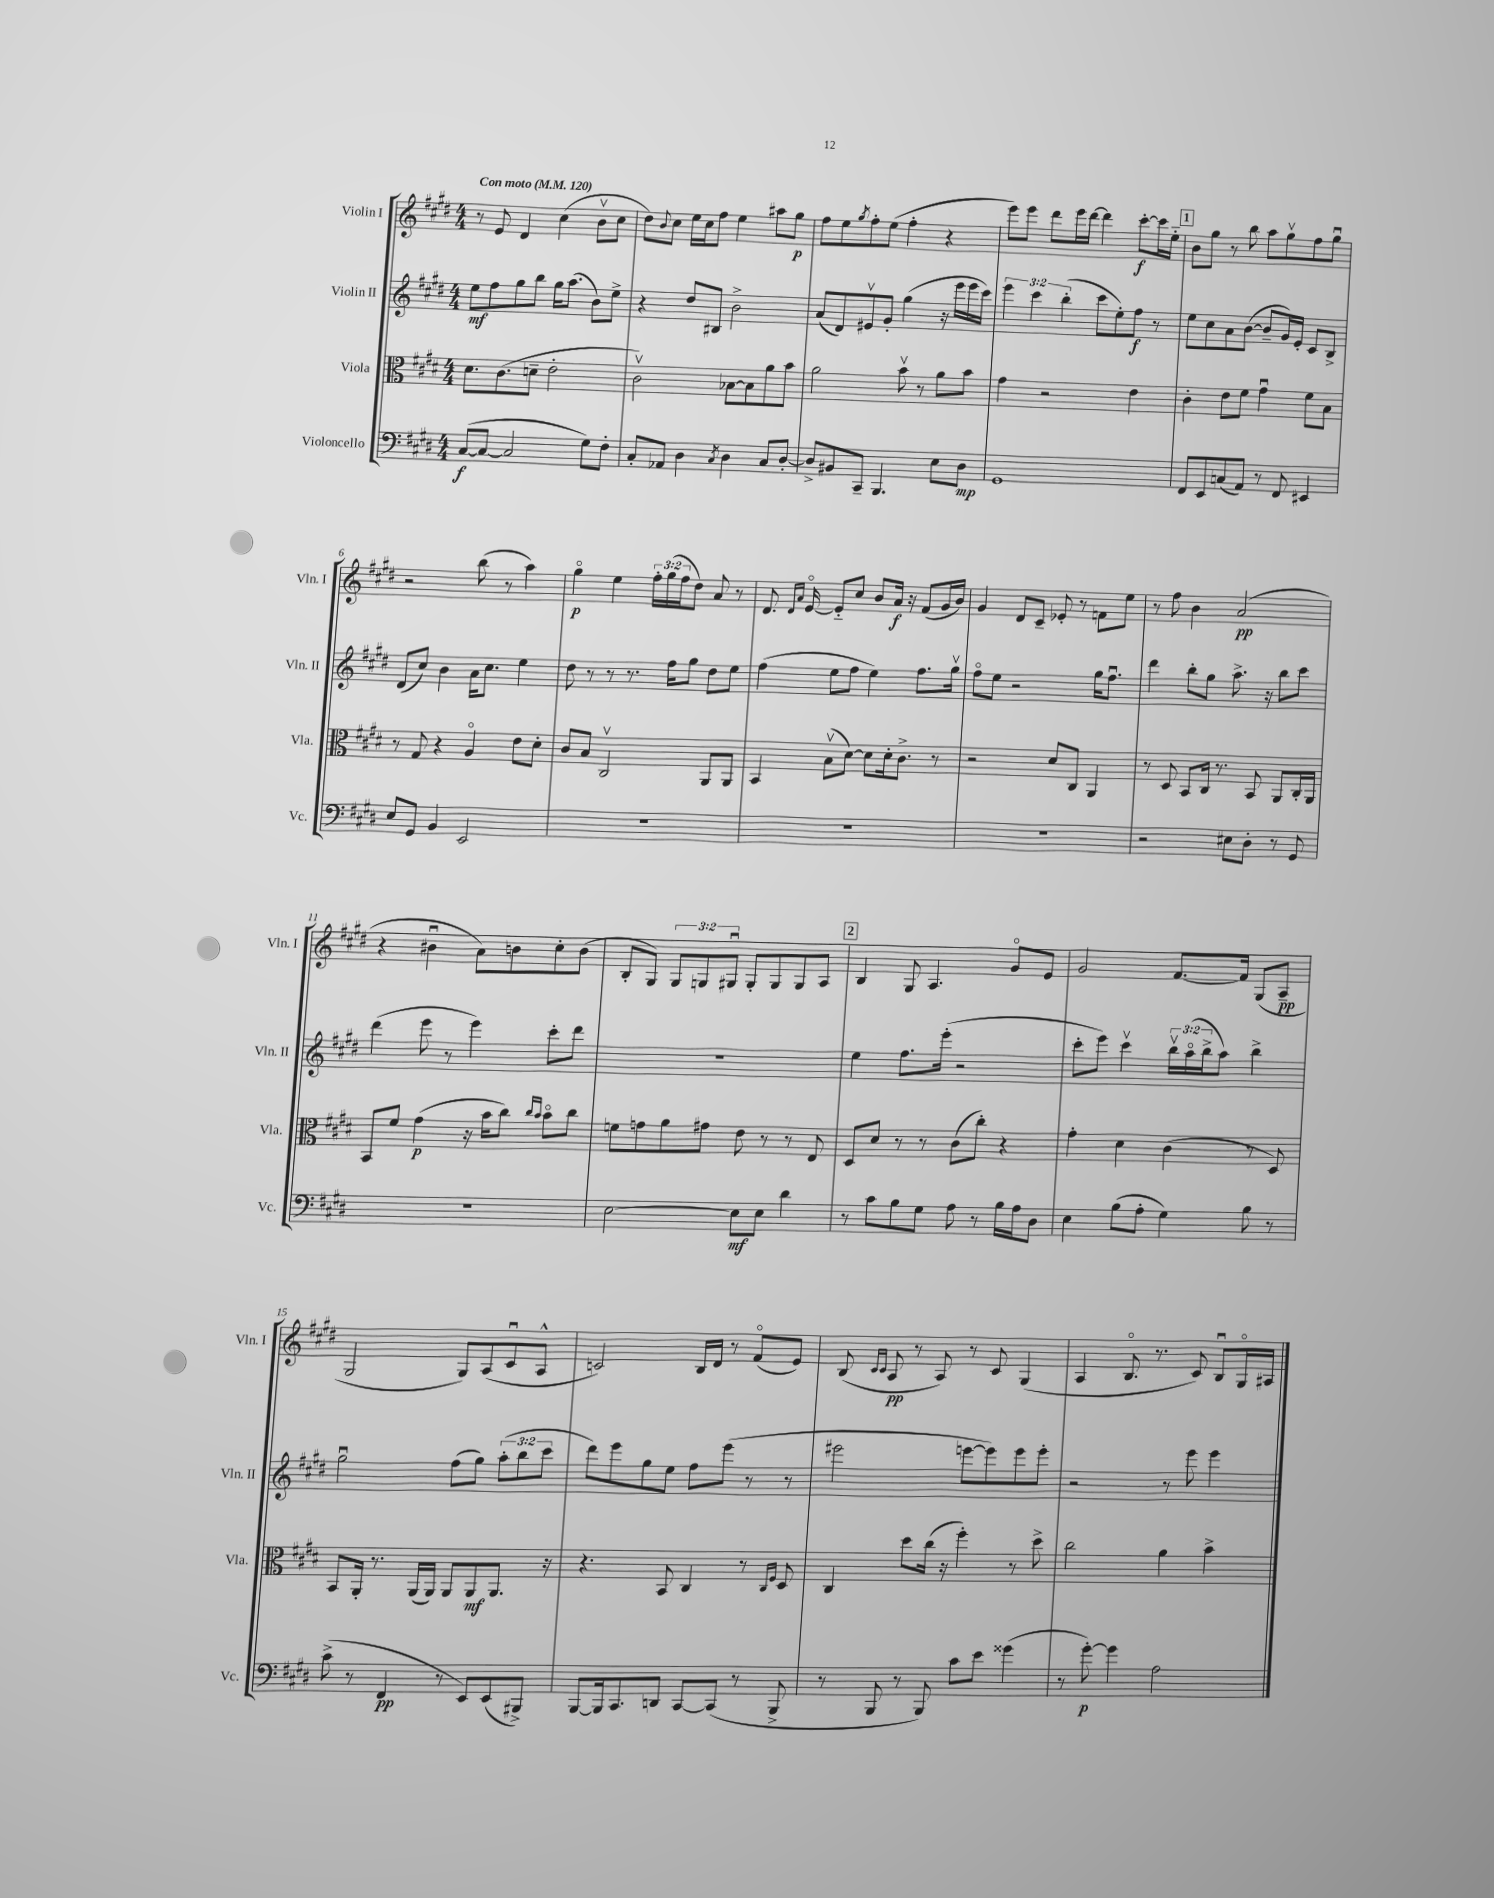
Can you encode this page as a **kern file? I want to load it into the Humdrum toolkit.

**kern	**dynam	**kern	**dynam	**kern	**dynam	**kern	**dynam
*part4	*part4	*part3	*part3	*part2	*part2	*part1	*part1
*staff4	*staff4	*staff3	*staff3	*staff2	*staff2	*staff1	*staff1
*I"Violoncello	*	*I"Viola	*	*I"Violin II	*	*I"Violin I	*
*I'Vc.	*	*I'Vla.	*	*I'Vln. II	*	*I'Vln. I	*
*clefF4	*	*clefC3	*	*clefG2	*	*clefG2	*
*k[f#c#g#d#]	*	*k[f#c#g#d#]	*	*k[f#c#g#d#]	*	*k[f#c#g#d#]	*
*M4/4	*	*M4/4	*	*M4/4	*	*M4/4	*
*MM120	*	*MM120	*	*MM120	*	*MM120	*
=1	=1	=1	=1	=1	=1	=1	=1
!	!	!	!	!	!	!LO:TX:a:B:t=Con moto	!
([8C#/L	f	8.d#\L	.	8ee\L	mf	8r	.
8C#/J_	.	.	.	8ff#\	.	8e/	.
.	.	(8.c#\	.	.	.	.	.
2C#/]	.	.	.	8gg#\	.	4d#/	.
.	.	8dn~\J	.	8bb\J	.	.	.
.	.	2e'\	.	16gg#\KL	.	(4cc#\	.
.	.	.	.	(8.aa\J	.	.	.
8G#\L)	.	.	.	8b\L)	.	8bv\L	.
8F#'\J	.	.	.	8ee^\J	.	8cc#\J	.
=2	=2	=2	=2	=2	=2	=2	=2
8C#'/L	.	2c#v\)	.	4r	.	8dd#\L)	.
.	.	.	.	.	.	8qqb/	.
8AA-X/J	.	.	.	.	.	8cc#\J	.
4D#\	.	.	.	8dd#/L	.	16ee\LL	.
.	.	.	.	.	.	16cc#\J	.
.	.	.	.	8B#X/J	.	8ff#\J	.
8qC#/	.	.	.	.	.	.	.
4D#\	.	[8B-X\L	.	2b^\	.	4ee\	.
.	.	8B-\]	.	.	.	.	.
8C#/L	.	8a\	.	.	.	8aa#X\L	.
[8D#'/J	.	8b\J	.	.	.	8gg#\J	p
=3	=3	=3	=3	=3	=3	=3	=3
8D#^/L]	.	2a\	.	(8a/L	.	8ff#\L	.
8BB#X/	.	.	.	8d#/)	.	8ee\	.
.	.	.	.	.	.	8qgg#/	.
8CC#~/J	.	.	.	8e#Xv/	.	8ff#'\	.
4.BBB/	.	.	.	8g#'/J	.	(8ee\J	.
.	.	8bv\	.	(4gg#\	.	4ff#'\	.
.	.	8r	.	.	.	.	.
8E\L	.	8a\L	.	16r	.	4r	.
.	.	.	.	16eee\LL	.	.	.
8D#\J	mp	8b\J	.	16eee\	.	.	.
.	.	.	.	16ccc#\JJ)	.	.	.
=4	=4	=4	=4	=4	=4	=4	=4
1GG#	.	4g#\	.	6eee\	.	8eee\L)	.
.	.	.	.	.	.	8eee\J	.
.	.	.	.	6ccc#\	.	.	.
.	.	2r	.	.	.	8ddd#\L	.
.	.	.	.	(6bb'\	.	.	.
.	.	.	.	.	.	16eee\L	.
.	.	.	.	.	.	[16ddd#\JJ	.
.	.	.	.	8ccc#\L	.	4ddd#\]	.
.	.	.	.	8ee'\)	.	.	.
.	.	4e\	.	8ff#\J	f	[8ccc#'\L	f
.	.	.	.	8r	.	16ccc#\L]	.
.	.	.	.	.	.	16ee\JJ	.
!!LO:REH:place=s1:t=1
=5	=5	=5	=5	=5	=5	=5	=5
8FF#/L	.	4c#'\	.	8ee\L	.	8b\L	.
8EE/	.	.	.	8cc#\	.	8gg#\J	.
(8Cn/	.	8e\L	.	8a\	.	8r	.
8AA/J)	.	8f#\J	.	([8b\J	.	8bb\	.
8r	.	4g#u\	.	8b~/L]	.	8aa\L	.
8FF#/	.	.	.	16g#/L)	.	8gg#v\	.
.	.	.	.	16e'/JJ	.	.	.
4EE#X/	.	8f#\L	.	8c#/L	.	8ff#\	.
.	.	8B\J	.	8B^/J	.	8gg#u\J	.
!!LO:LB:g=z
=6	=6	=6	=6	=6	=6	=6	=6
8E/L	.	8r	.	(8d#/L	.	2r	.
8GG#/J	.	8G#/	.	8cc#/J)	.	.	.
4BB/	.	4r	.	4b\	.	.	.
2EE/	.	4A/	.	16a\KL	.	(8bb\	.
.	.	.	.	8.cc#\J	.	.	.
.	.	.	.	.	.	8r	.
.	.	8e\L	.	4ee\	.	4aa\)	.
.	.	8d#'\J	.	.	.	.	.
=7	=7	=7	=7	=7	=7	=7	=7
1r	.	8c#/L	.	8dd#\	.	4gg#\	p
.	.	8B/J	.	8r	.	.	.
.	.	2C#v/	.	8r	.	4ee\	.
.	.	.	.	8.r	.	.	.
.	.	.	.	.	.	24ff#'\LL	.
.	.	.	.	.	.	(24gg#\	.
.	.	.	.	16ff#\KL	.	.	.
.	.	.	.	.	.	24ff#\J	.
.	.	.	.	8gg#\J	.	8dd#\J)	.
.	.	8AA/L	.	8dd#\L	.	8a/	.
.	.	8AA/J	.	8ee\J	.	8r	.
=8	=8	=8	=8	=8	=8	=8	=8
1r	.	4BB/	.	(4ff#\	.	8.d#/	.
.	.	.	.	.	.	16qqd#/LL	.
.	.	.	.	.	.	16qqa/JJ	.
.	.	.	.	.	.	[16e/	.
.	.	(8Bv\L	.	8ee\L	.	8e/L]	.
.	.	[8d#\J)	.	8ff#\J	.	8cc#/J	.
.	.	8d#\L]	.	4ee\)	.	8b/L	.
.	.	16d#'\k	.	.	.	16a/Jk	f
.	.	8.c#^\J	.	.	.	16r	.
.	.	.	.	8.ff#\L	.	(8f#/L	.
.	.	8r	.	.	.	16g#/L	.
.	.	.	.	16gg#v\Jk	.	16b/JJ)	.
=9	=9	=9	=9	=9	=9	=9	=9
1r	.	2r	.	8ff#\L	.	4g#/	.
.	.	.	.	8ee\J	.	.	.
.	.	.	.	2r	.	8d#/L	.
.	.	.	.	.	.	8c#~/J	.
.	.	8d#/L	.	.	.	8e-X'/	.
.	.	8C#/J	.	.	.	8r	.
.	.	4AA/	.	16gg#\KL	.	8fn\L	.
.	.	.	.	8.ff#u\J	.	.	.
.	.	.	.	.	.	8ee\J	.
=10	=10	=10	=10	=10	=10	=10	=10
2r	.	8r	.	4ddd#\	.	8r	.
.	.	8D#/	.	.	.	8ff#\	.
.	.	8BB/L	.	8bb'\L	.	4b\	.
.	.	16C#/Jk	.	8gg#\J	.	.	.
.	.	8.r	.	.	.	.	.
8E#X\L	.	.	.	8.aa^\	.	(2a/	pp
8D#'\J	.	8BB/	.	.	.	.	.
.	.	.	.	16r	.	.	.
8r	.	8AA/L	.	8bb\L	.	.	.
8GG#/	.	16C#'/L	.	8ccc#\J	.	.	.
.	.	16AA/JJ	.	.	.	.	.
!!LO:LB:g=z
=11	=11	=11	=11	=11	=11	=11	=11
1r	.	8BB/L	.	(4ddd#\	.	4r	.
.	.	8f#/J	.	.	.	.	.
.	.	(4g#\	p	8eee\	.	4b#Xu\	.
.	.	.	.	8r	.	.	.
.	.	16r	.	4eee\)	.	8a\L)	.
.	.	16b\KL	.	.	.	.	.
.	.	8cc#\J)	.	.	.	8bn\	.
.	.	16qqcc#/LL	.	.	.	.	.
.	.	16qqb/JJ	.	.	.	.	.
.	.	8b\L	.	8ccc#'\L	.	8cc#'\	.
.	.	8cc#\J	.	8ddd#\J	.	(8b\J	.
=12	=12	=12	=12	=12	=12	=12	=12
[2E\	.	8fn\L	.	1r	.	8B'/L	.
.	.	8gn\	.	.	.	8G#/J)	.
.	.	8a\	.	.	.	12G#/L	.
.	.	.	.	.	.	12Gn/	.
.	.	8g#X\J	.	.	.	.	.
.	.	.	.	.	.	12G#Xu/J	.
8E\L]	mf	8e\	.	.	.	8G#'/L	.
8E\J	.	8r	.	.	.	8G#/	.
4d#\	.	8r	.	.	.	8G#/	.
.	.	8E/	.	.	.	8A/J	.
!!LO:REH:place=s1:t=2
=13	=13	=13	=13	=13	=13	=13	=13
8r	.	8D#/L	.	4ee\	.	4B/	.
8c#\L	.	8d#/J	.	.	.	.	.
8B\	.	8r	.	8.ff#\L	.	8G#/	.
8G#\J	.	8r	.	.	.	4.A/	.
.	.	.	.	(16eee'\Jk	.	.	.
8A\	.	(8c#\L	.	2r	.	.	.
8r	.	8cc#'\J)	.	.	.	.	.
16B\LL	.	4r	.	.	.	8g#/L	.
16A\J	.	.	.	.	.	.	.
8D#\J	.	.	.	.	.	8e/J	.
=14	=14	=14	=14	=14	=14	=14	=14
4E\	.	4g#'\	.	8ccc#'\L	.	2g#/	.
.	.	.	.	8eee\J)	.	.	.
(8B\L	.	4d#\	.	4ccc#v\	.	.	.
8A'\J	.	.	.	.	.	.	.
4G#\)	.	(4c#\	.	24bbv\LL	.	[8.f#/L	.
.	.	.	.	(24aa\	.	.	.
.	.	.	.	24bb^\J	.	.	.
.	.	.	.	8aa\J)	.	.	.
.	.	.	.	.	.	16f#/Jk]	.
8B\	.	8r	.	4bb^\	.	(8G#/L	.
8r	.	8D#/)	.	.	.	8A~/J	pp
!!LO:LB:g=z
=15	=15	=15	=15	=15	=15	=15	=15
(8c#^\	.	8BB/L	.	2gg#u\	.	2G#/	.
8r	.	16AA'/Jk	.	.	.	.	.
.	.	8.r	.	.	.	.	.
4FF#/	pp	.	.	.	.	.	.
.	.	(16AA/LL	.	.	.	.	.
.	.	16AA/JJ)	.	.	.	.	.
8r	.	8AA/L	.	(8ff#\L	.	8G#/L)	.
8EE/L)	.	8AA/	mf	8gg#\J)	.	(8A/	.
(8EE/	.	8.AA/J	.	(12aa'\L	.	8c#u/	.
.	.	.	.	12bb\	.	.	.
8BBB#X^/J)	.	.	.	.	.	8A^^/J	.
.	.	.	.	12ccc#\J	.	.	.
.	.	16r	.	.	.	.	.
=16	=16	=16	=16	=16	=16	=16	=16
[8BBB/L	.	4.r	.	8ddd#\L)	.	2cn/)	.
16BBB/k]	.	.	.	8eee\	.	.	.
8.CC#/	.	.	.	.	.	.	.
.	.	.	.	8gg#\	.	.	.
8DDn/J	.	8BB/	.	8ee\J	.	.	.
[8CC#/L	.	4C#/	.	8ff#\L	.	16B/LL	.
.	.	.	.	.	.	16d#/JJ	.
(8CC#/J]	.	.	.	(8eee\J	.	8r	.
8r	.	8r	.	8r	.	(8f#/L	.
.	.	16qqC#/LL	.	.	.	.	.
.	.	16qqF#/JJ	.	.	.	.	.
8BBB^/	.	8D#/	.	8r	.	8e/J)	.
=17	=17	=17	=17	=17	=17	=17	=17
8r	.	4C#/	.	2eee#X\	.	(8B/	.
.	.	.	.	.	.	16qqc#/LL	.
.	.	.	.	.	.	16qqc#/JJ	.
8BBB/	.	.	.	.	.	8A/	pp
8r	.	8dd#\L	.	.	.	8r	.
8BBB/)	.	(16cc#\Jk	.	.	.	8A/)	.
.	.	16r	.	.	.	.	.
8c#\L	.	4ff#'\)	.	[8eeen\L	.	8r	.
8e\J	.	.	.	8eee\])	.	8c#/	.
(4g##X\	.	8r	.	8eee\	.	(4G#/	.
.	.	8dd#^\	.	8eee'\J	.	.	.
=18	=18	=18	=18	=18	=18	=18	=18
8r	.	2cc#\	.	2r	.	4A/	.
[8g#'\)	p	.	.	.	.	.	.
4g#\]	.	.	.	.	.	8.B/	.
.	.	.	.	.	.	8.r	.
2A\	.	4a\	.	8r	.	.	.
.	.	.	.	8eee\	.	8c#/)	.
.	.	4b^\	.	4eee\	.	8Bu/L	.
.	.	.	.	.	.	16G#/L	.
.	.	.	.	.	.	16A#X/JJ	.
==	==	==	==	==	==	==	==
*-	*-	*-	*-	*-	*-	*-	*-
